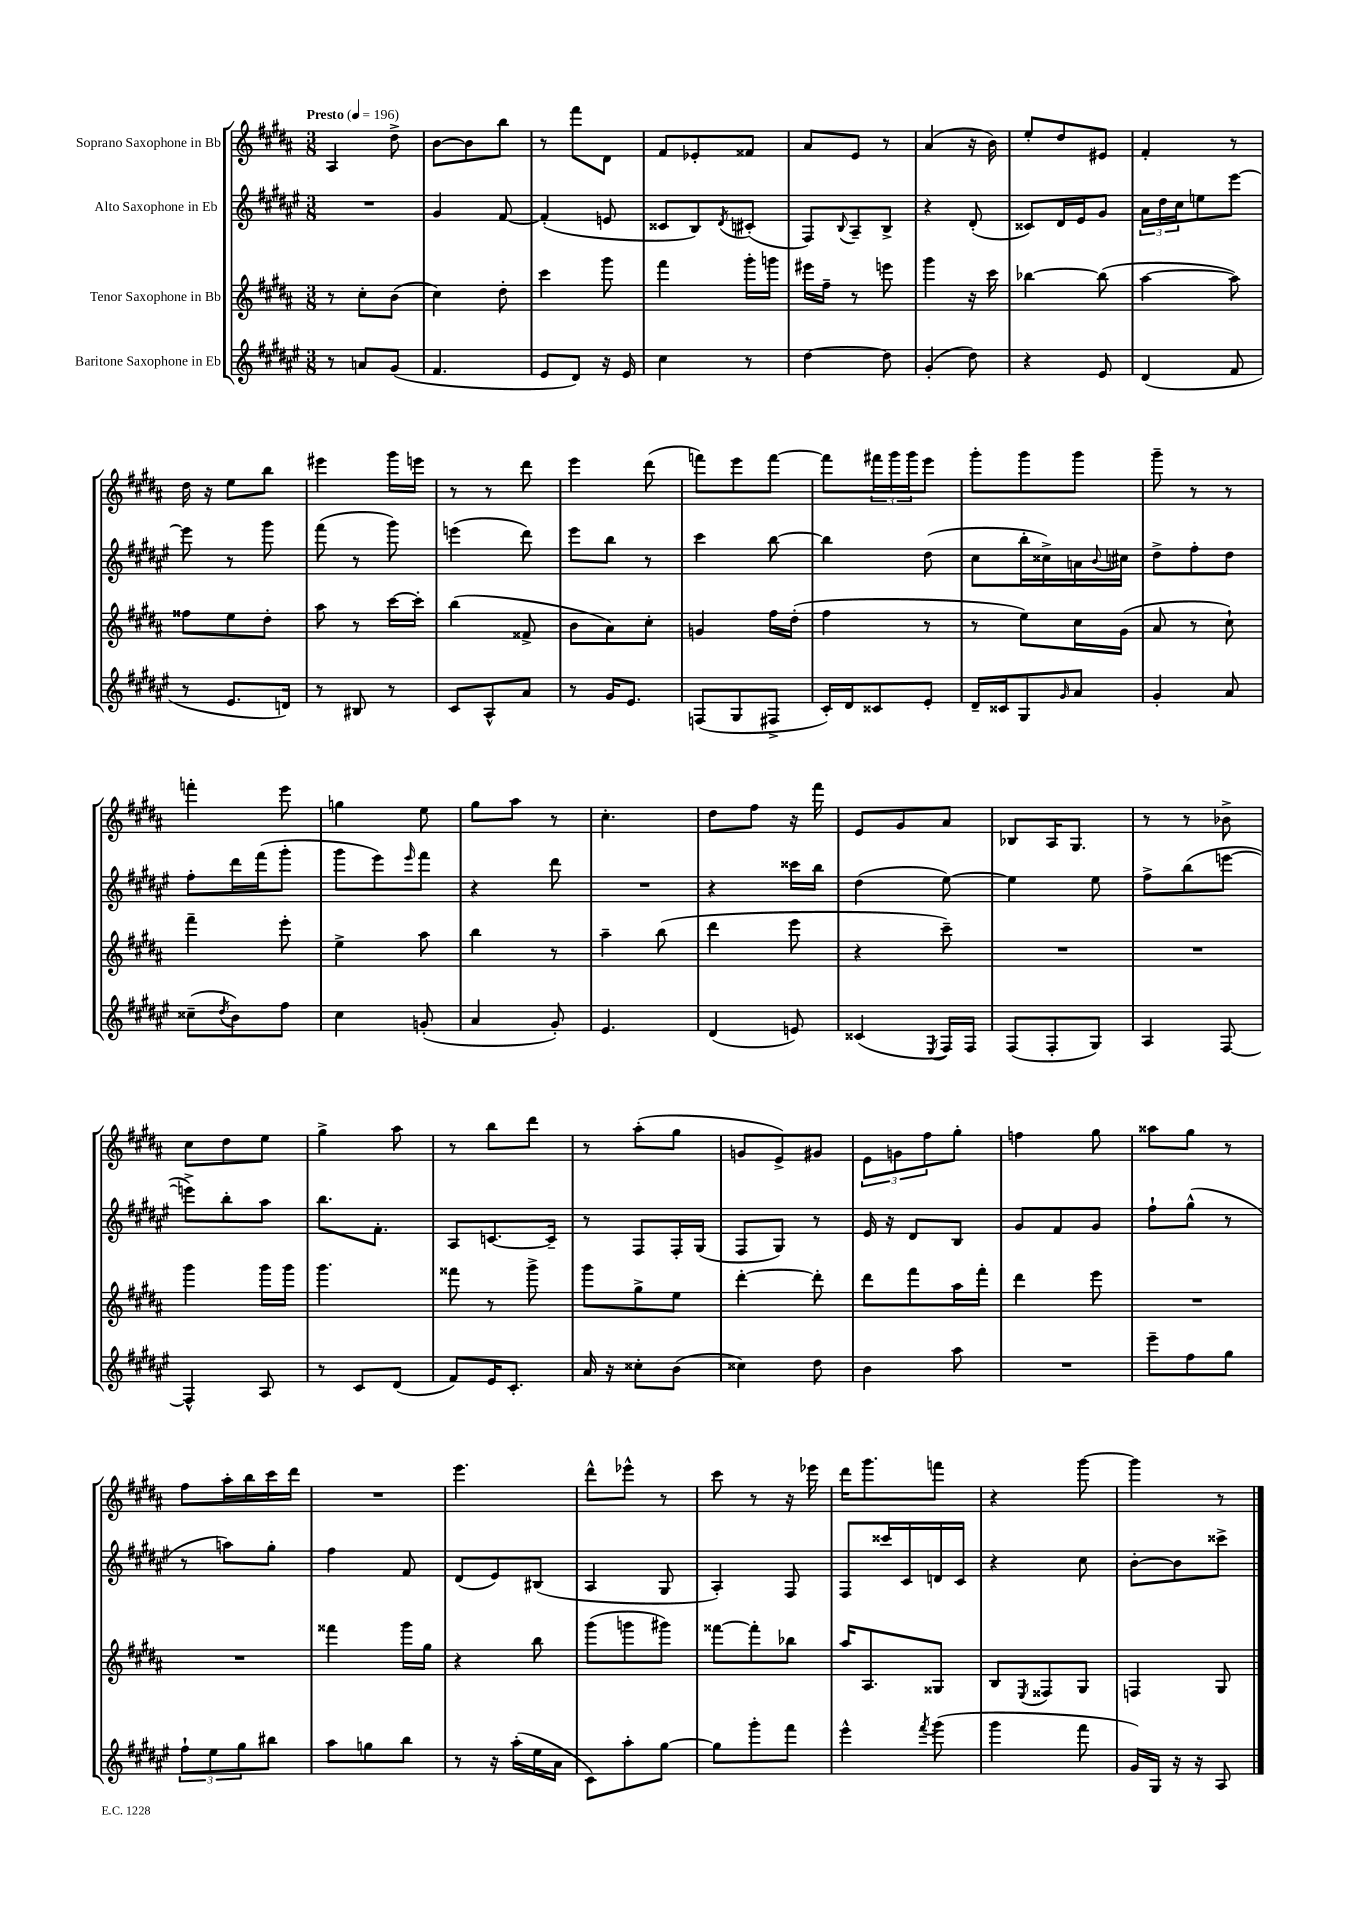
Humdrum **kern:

**kern	**kern	**kern	**kern
*staff4	*staff3	*staff2	*staff1
*clefG2	*clefG2	*clefG2	*clefG2
*k[f#c#g#d#a#e#]	*k[f#c#g#d#a#]	*k[f#c#g#d#a#e#]	*k[f#c#g#d#a#]
*M3/8	*M3/8	*M3/8	*M3/8
*MM196	*MM196	*MM196	*MM196
8r	8r	4.r	4A#
8a	8cc#'	.	.
(8g#	(8b	.	8dd#^
=	=	=	=
4.f#	4cc#)	4g#	[8b
.	.	.	8b]
.	8dd#'	[8f#	8bb
=	=	=	=
8e#	4ccc#	(4f#']	8r
8d#)	.	.	8fff#
16r	8ggg#	8e	8d#
16e#	.	.	.
=	=	=	=
4cc#	4fff#	8c##	8f#
.	.	8B)	8e-'
.	.	8qd#	.
8r	16ggg#'	(8c#'	8f##
.	16ggg	.	.
=	=	=	=
[4dd#	16eee#	8F#)	8a#
.	16ff#~	.	.
.	.	8qqB	.
.	8r	8A#~	8e
8dd#]	8eee	8B^	8r
=	=	=	=
(4g#'	4ggg#	4r	(4a#
8dd#)	16r	(8d#'	16r
.	16ccc#	.	16b)
=	=	=	=
4r	[4bb-	8c##)	8ee'
.	.	16d#	8dd#
.	.	16e#	.
8e#	(8bb-]	8g#	8e#
=	=	=	=
(4d#	[4aa#	24a#	4f#'
.	.	24dd#	.
.	.	24cc#	.
.	.	8ee	.
8f#	8aa#])	[8eee#	8r
=	=	=	=
8r	8ff##	8eee#]	16dd#
.	.	.	16r
8.e#	8ee	8r	8ee
.	8dd#'	8ggg#	8bb
16d)	.	.	.
=	=	=	=
8r	8aa#	(8fff#	4eee#
8B#	8r	8r	.
8r	[16ccc#	8ggg#)	16ggg#
.	16ccc#']	.	16eee
=	=	=	=
8c#	(4bb	(4eee	8r
8A#^^	.	.	8r
8a#	8f##^	8ddd#)	8ddd#
=	=	=	=
8r	8b	8eee#	4eee
16g#	8a#)	8bb	.
8.e#	.	.	.
.	8cc#'	8r	(8ddd#
=	=	=	=
(8F	4g	4ccc#	8fff)
8G#	.	.	8eee
8F#^	16ff#	[8bb	[8fff
.	(16dd#'	.	.
=	=	=	=
16c#')	4ff#	4bb]	8fff]
16d#	.	.	.
8c##	.	.	24fff#
.	.	.	24ggg#
.	.	.	24ggg#
8e#'	8r	(8dd#	8eee
=	=	=	=
16d#~	8r	8cc#	8ggg#'
16c##	.	.	.
8G#	8ee)	16bb'	8ggg#
.	.	16cc##^)	.
16qqg#	.	.	.
8a#	16cc#	16a	8ggg#
.	.	8qqb	.
.	(16g#	16cc#	.
=	=	=	=
4g#'	8a#	8dd#^	8ggg#~
.	8r	8ff#'	8r
8a#	8cc#`)	8dd#	8r
=	=	=	=
(8cc##~	4fff#~	8ff#'	4fff'
8qdd#	.	.	.
8b)	.	16ddd#	.
.	.	(16fff#	.
8ff#	8eee'	8ggg#'	8eee
=	=	=	=
4cc#	4ee^	8ggg#	4gg
.	.	8eee#)	.
.	.	16qqeee#	.
(8g'	8aa#	8fff#	8ee
=	=	=	=
4a#	4bb	4r	8gg#
.	.	.	8aa#
8g#')	8r	8ddd#	8r
=	=	=	=
4.e#	4aa#~	4.r	4.cc#'
.	(8bb	.	.
=	=	=	=
(4d#	4ddd#	4r	8dd#
.	.	.	8ff#
8e)	8eee	16ccc##	16r
.	.	16bb	16fff#
=	=	=	=
(4c##	4r	(4dd#	8e
.	.	.	8g#
8qE#	.	.	.
16F#)	8ccc#~)	[8ee#)	8a#
16F#	.	.	.
=	=	=	=
(8F#	4.r	4ee#]	8B-
8F#'	.	.	16A#
.	.	.	8.G#
8G#)	.	8ee#	.
=	=	=	=
4A#	4.r	8ff#^	8r
.	.	(8bb	8r
[8F#	.	[8eee	8b-^
=	=	=	=
4F#^^]	4ggg#	8eee^])	8cc#
.	.	8bb'	8dd#
8A#	16ggg#	8aa#	8ee
.	16ggg#	.	.
=	=	=	=
8r	4.ggg#	8.bb	4gg#^
8c#	.	.	.
.	.	8.f#'	.
(8d#	.	.	8aa#
=	=	=	=
8f#)	8fff##	8A#	8r
16e#	8r	[8.c	8bb
8.c#'	.	.	.
.	8ggg#^	.	8ddd#
.	.	16c~]	.
=	=	=	=
16a#	8ggg#	8r	8r
16r	.	.	.
8cc##'	8gg#^	8F#	(8aa#'
(8b	8ee	16F#'	8gg#
.	.	(16G#	.
=	=	=	=
4cc##)	[4ddd#'	8F#	8g
.	.	8G#)	8e^)
8dd#	8ddd#']	8r	8g#
=	=	=	=
4b	8ddd#	16e#	12e
.	.	16r	.
.	.	.	12g
.	8fff#	8d#	.
.	.	.	12ff#
8aa#	16aa#	8B	8gg#'
.	16fff#'	.	.
=	=	=	=
4.r	4ddd#	8g#	4ff
.	.	8f#	.
.	8eee	8g#	8gg#
=	=	=	=
8eee#~	4.r	8ff#`	8aa##
8ff#	.	(8gg#^^	8gg#
8gg#	.	8r	8r
=	=	=	=
12ff#`	4.r	8r	8ff#
12ee#	.	.	.
.	.	8aa)	16aa#'
12gg#	.	.	.
.	.	.	16bb
8bb#	.	8gg#'	16ccc#
.	.	.	16ddd#
=	=	=	=
8aa#	4fff##	4ff#	4.r
8gg	.	.	.
8bb	16ggg#	8f#	.
.	16gg#	.	.
=	=	=	=
8r	4r	(8d#	4.eee
16r	.	8e#)	.
(16aa#'	.	.	.
16ee#	8bb	(8B#	.
16a#	.	.	.
=	=	=	=
8c#)	(8ggg#	4A#	8ddd#^^
8aa#'	8ggg	.	8eee-^^
[8gg#	8ggg#)	8G#	8r
=	=	=	=
8gg#]	[8fff##	4A#')	8ccc#
8ggg#'	8fff##']	.	8r
8fff#	8bb-	8F#	16r
.	.	.	16eee-
=	=	=	=
4eee#^^	16aa#	8F#	16ddd#
.	8.A#	.	8.ggg#
.	.	16ccc##	.
.	.	16c#	.
8qfff#	.	.	.
(8ggg#	8G##	16d	8fff
.	.	16c#	.
=	=	=	=
4ggg#	8B	4r	4r
.	8qE	.	.
.	8F##	.	.
8fff#	8G#	8cc#	[8ggg#
=	=	=	=
16g#)	4F	[8b'	4ggg#]
16G#	.	.	.
16r	.	8b]	.
16r	.	.	.
8A#	8G#	8ccc##^	8r
==	==	==	==
*-	*-	*-	*-
